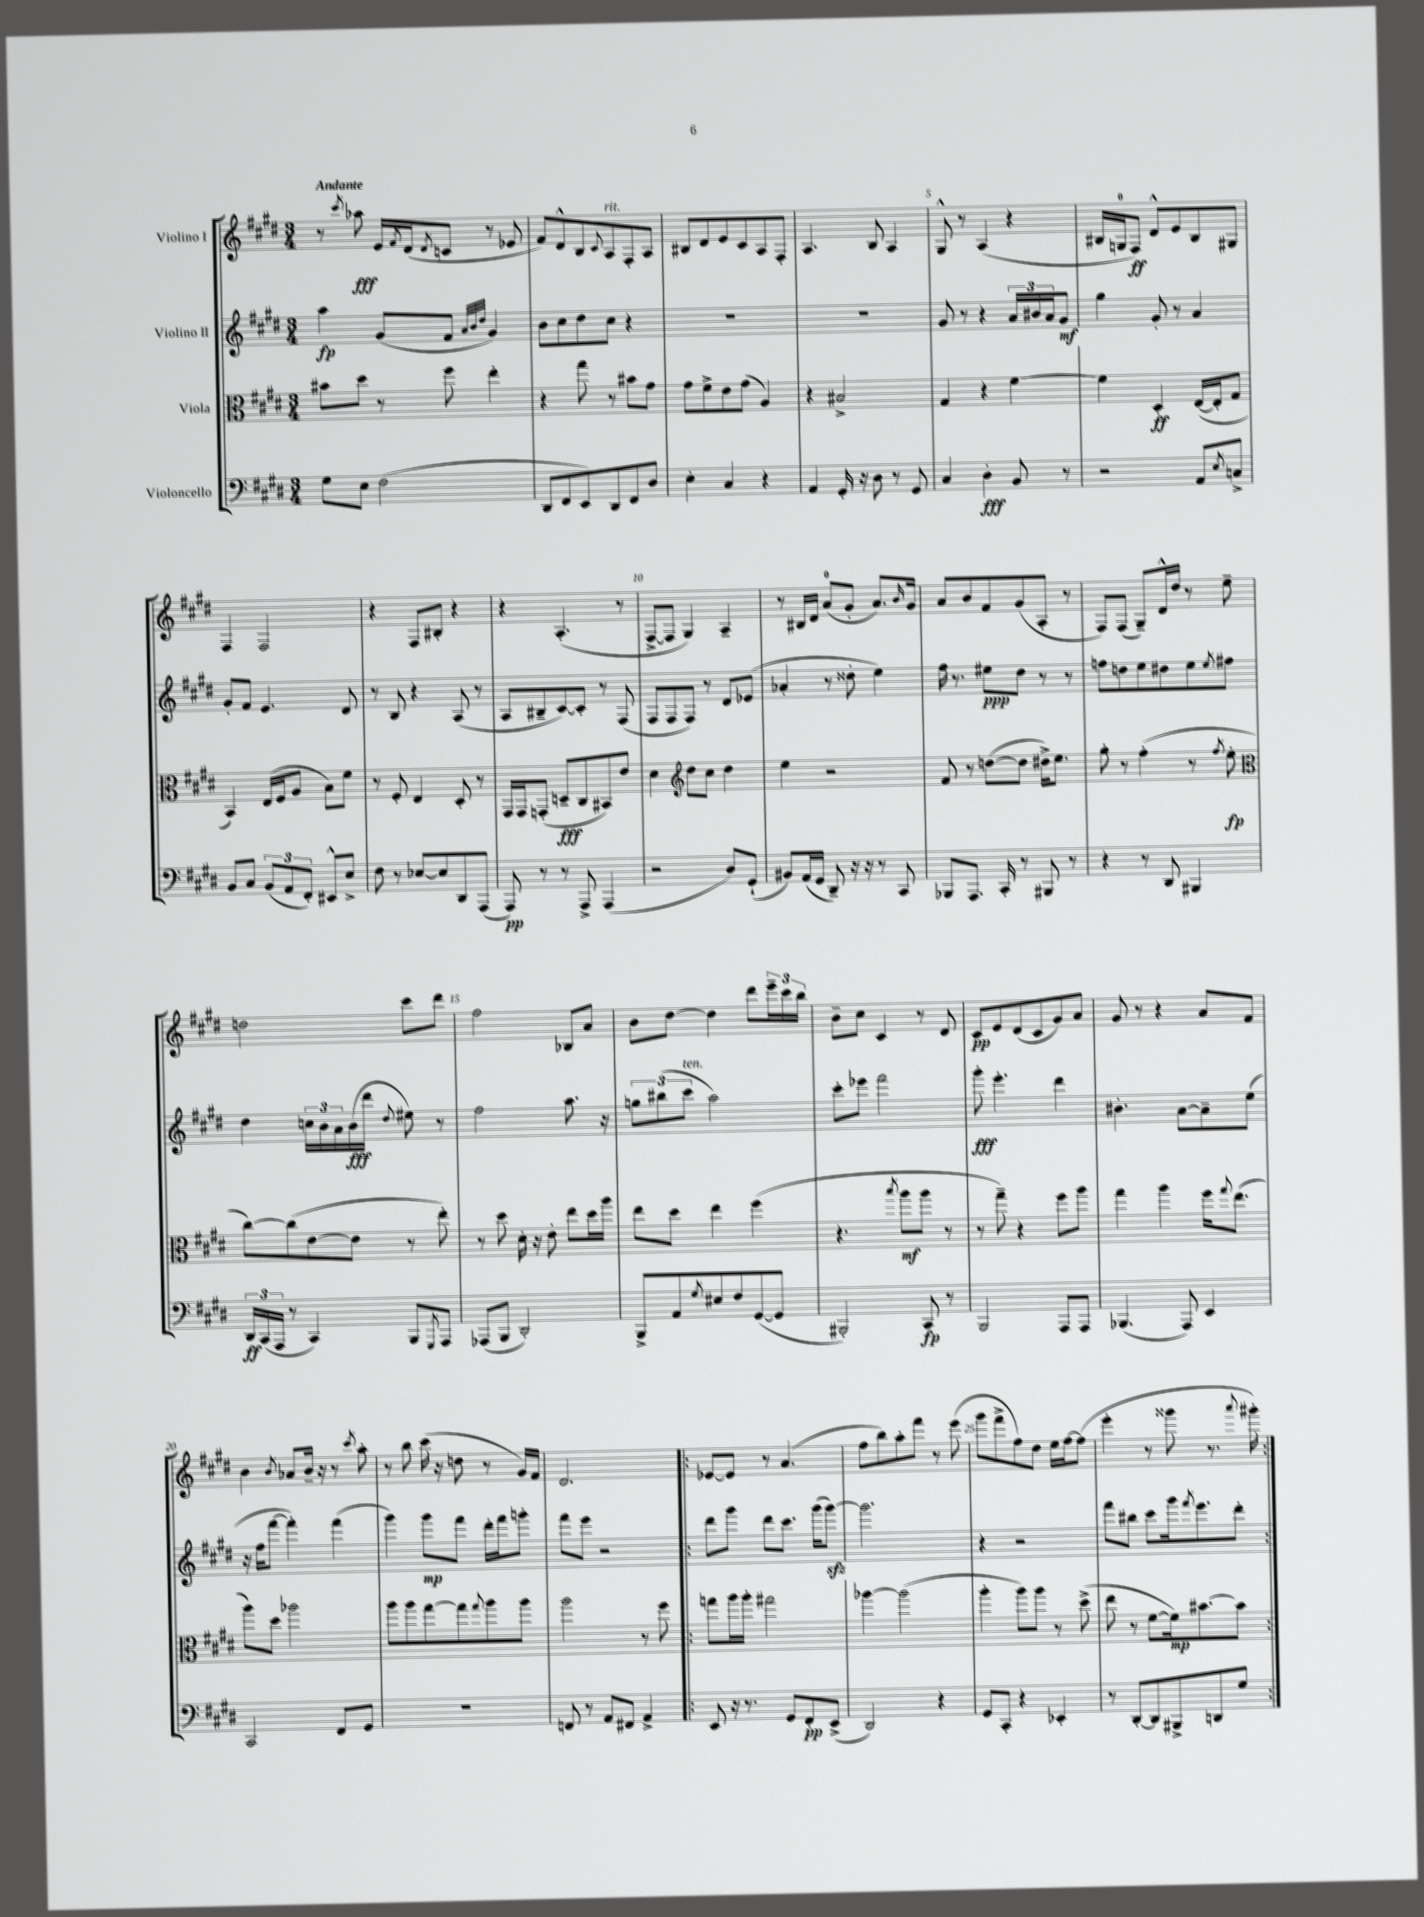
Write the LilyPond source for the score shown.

<<
\new StaffGroup <<
\new Staff = "s0" \with { instrumentName = "Violino I" } {
    \clef treble \key e \major \numericTimeSignature \time 3/4 \tempo "Andante"
    r8 \acciaccatura { cis'''8 } aes''8\fff e'16 \acciaccatura { fis'8 } dis'16( \acciaccatura { dis'8 } c'8 r8 ees'8 |
    fis'8) dis'8-^ b8 \appoggiatura { cis'8 } a8^\markup { \italic "rit." } fis8-. a8 |
    bis8 dis'8 e'8 cis'8 a8 fis8-. |
    a4. b8 a4 |
    gis8-^ r8 a4( r4 |
    bis16 g16-0 fis8\ff) dis'8-^ e'8 bis8 gis8 |
    fis4 fis2 |
    r4 fis8 bis8-. r4 |
    r4 a4.-.( r8 |
    fis8~-> fis8 gis4) a4-- |
    r8 bis16 dis'16 a'8-0( gis'8-. a'8.) \grace { b'16 } gis'16 |
    a'8 b'8 fis'8 gis'8( a8-. r8 |
    fis8) fis8( gis8--) dis'16-^ dis''16 r8 e''8-- |
    d''2 cis'''8 dis'''8 |
    fis''2 bes8 a'8 |
    b'8 dis''8~ dis''4 dis'''8 \tuplet 3/2 { e'''16-- cis'''16 b''16 } |
    b'8-- cis''8 cis'4 r8 dis'8 |
    cis'8\pp e'8 dis'8( cis'8 gis'8) a'8 |
    gis'8 r8 r4 a'8 fis'8 |
    b'4 \acciaccatura { b'8 } aes'8 b'16-- r16 r8 \acciaccatura { cis'''8 } a''8-. |
    r8 b''8 cis'''16( r16 d''8 r8 gis'16) fis'16 |
    dis'2. |
    \repeat volta 2 { ees'8~ ees'8 r8 a'4.( |
    fis''8 b''8) a''8-. fis'''8 r8 e'''8( |
    gis'''8 fis'''8-> fis''8) dis''8 e''16 fis''16~ fis''8( |
    e'''4-. r8 gisis'''8 r8. \appoggiatura { a'''8 } gis'''16-.) | }
}
\new Staff = "s1" \with { instrumentName = "Violino II" } {
    \clef treble \key e \major \numericTimeSignature \time 3/4
    a''4\fp gis'8( fis'8 \grace { a'32 b'32 dis''32 } gis'4) |
    b'8 cis''8 dis''8 cis''8 r4 |
    R2. |
    R2. |
    gis'8 r8 r4 \tuplet 3/2 { a'16 bis'16 a'16 } gis'8\mf |
    gis''4 gis'8-. r8 a'4 |
    gis'8-. fis'8 e'4. dis'8 |
    r8 b8 r4 a8( r8 |
    a8 bis8-- cis'8~) cis'8-. r8 fis8( |
    fis8 fis8 fis8) r8 dis'8 ees'8( |
    aes'4-. r8 disis''8-. e''4) |
    fis''16 r8. eis''8\ppp dis''8 r8 r8 |
    f''8 d''8 e''8 dis''8 e''8 \acciaccatura { e''8 } fis''8 |
    dis''4 \tuplet 3/2 { c''16 b'16 a'16 } b'16\fff( dis'''16 \appoggiatura { dis''8 } eis''8) r8 |
    fis''2 a''8. r16 |
    \tuplet 3/2 { g''8 bis''8( cis'''8^\markup { \italic "ten." } } a''2) |
    cis'''8-. ees'''8 fis'''2 |
    gis'''8-.\fff e'''4.-. dis'''4 |
    bis'4.-. a'8~ a'8-- e''8( |
    r16 fis''16 fis'''8~ fis'''4-.) fis'''4( |
    gis'''4) gis'''8\mp fis'''8 dis'''16-. fis'''16 g'''8-. |
    fis'''8 e'''8 r2 |
    \repeat volta 2 { dis'''8 gis'''8 dis'''8 cis'''8. gis'''16( gis'''8~\sfz) |
    gis'''2. |
    r4 r2 |
    fis'''8 bis''8 cis'''8 gis'''16 \acciaccatura { fis'''8 } e'''8. dis'''8-. | }
}
\new Staff = "s2" \with { instrumentName = "Viola" } {
    \clef alto \key e \major \numericTimeSignature \time 3/4
    bis'8 dis''8 r8 fis''8 e''4-. |
    r4 gis''8 r8 bis'8 gis'8 |
    gis'8 fis'8-> e'8 gis'8( a4) |
    r4 bis2-> |
    gis4 r4 fis'4~ |
    fis'4 dis4-.\ff e16~( e16-. gis8 |
    b,4) e16( fis16 a8 b8) fis'8 |
    r8 fis8-. e4 dis8-. r8 |
    gis,16 gis,16 g,8-.( d8--\fff cis8 bis,8) e'8 |
    dis'4 \clef treble dis''8 cis''8 dis''4 |
    e''4 r2 |
    fis'8 r8 d''8~( d''8 dis''16->) e''8. |
    gis''8-. r8 fis''4-.( r8 \acciaccatura { fis''8 } e''8-.\fp |
    \clef alto cis''8~) cis''8( e'8~ e'8 r8 e''8-.) |
    r8 dis''8 dis'16-. r16 e'8-. e''8 dis''16 a''16 |
    e''8 dis''8 e''4 fis''4( |
    r4. \acciaccatura { b''8 } a''8\mf a''8 r8 |
    r8 gis''8--) r4 fis''8 a''8 |
    gis''4 a''4 fis''16 \appoggiatura { gis''8 } e''8.( |
    a''8) dis''8 aes''2 |
    a''8 a''8 gis''8~ gis''8 \appoggiatura { gis''8 } a''8 a''8 |
    a''2 r8 fis''8 |
    \repeat volta 2 { g''8 a''16 a''16-. gis''2 |
    aes''4~ aes''2( |
    a''4-. a''8) a''8 r8 dis''8->( |
    e''8 r8 fis'8~ fis'16\mp) bis'8.~ bis'8 | }
}
\new Staff = "s3" \with { instrumentName = "Violoncello" } {
    \clef bass \key e \major \numericTimeSignature \time 3/4
    gis8 e8 fis2( |
    dis,8 fis,8 e,8) dis,8 fis,8 dis8 |
    e4-. cis4 r4 |
    a,4 gis,16-. r16 dis8 r8 gis,8 |
    cis4 dis4-.\fff b,8 r8 |
    r2 a,8 \acciaccatura { e8 } c8-> |
    b,8 cis8 \tuplet 3/2 { b,8( a,8 fis,8-.) } eis,8-^ e8-> |
    fis8 r8 ees8~ ees8 dis,8 a,,8( |
    a,,8\pp) r8 r8 a,,8-> a,,4( |
    r2 dis8) gis,8-!( |
    bis,8) a,16( gis,16 dis,8--) r16 r16 r8 cis,8 |
    bes,,8 a,,8. cis,16-. r8 bis,,8 r8 |
    r4 r8 dis,8 bis,,4 |
    \tuplet 3/2 { dis,16\ff cis,16( a,,16 } r8 cis,4) b,,8 \acciaccatura { gis,,8 } a,,8 |
    aes,,8( b,,8 dis,2-.) |
    b,,8-> a,8 \acciaccatura { gis8 } eis8 fis8 gis,8~( gis,8 |
    bis,,2-.) cis,8\fp r8 |
    b,,2 a,,8 a,,8 |
    bes,,4.( a,,8) e,4 |
    cis,2 fis,8 gis,8 |
    R2. |
    f,8 r8 a,8 fis,8 a,4-> |
    \repeat volta 2 { e,8 r16 r8. gis,8 fis,8-.\pp e,8->( |
    dis,2) r4 |
    gis,8 cis,8-. r4 ees,4-. |
    r8 dis,8~-. dis,8 bis,,8-> d,8 gis8 | }
}
>>
>>
\layout { \context { \Score \override BarNumber.break-visibility = ##(#f #t #t) barNumberVisibility = #(every-nth-bar-number-visible 5) } }
